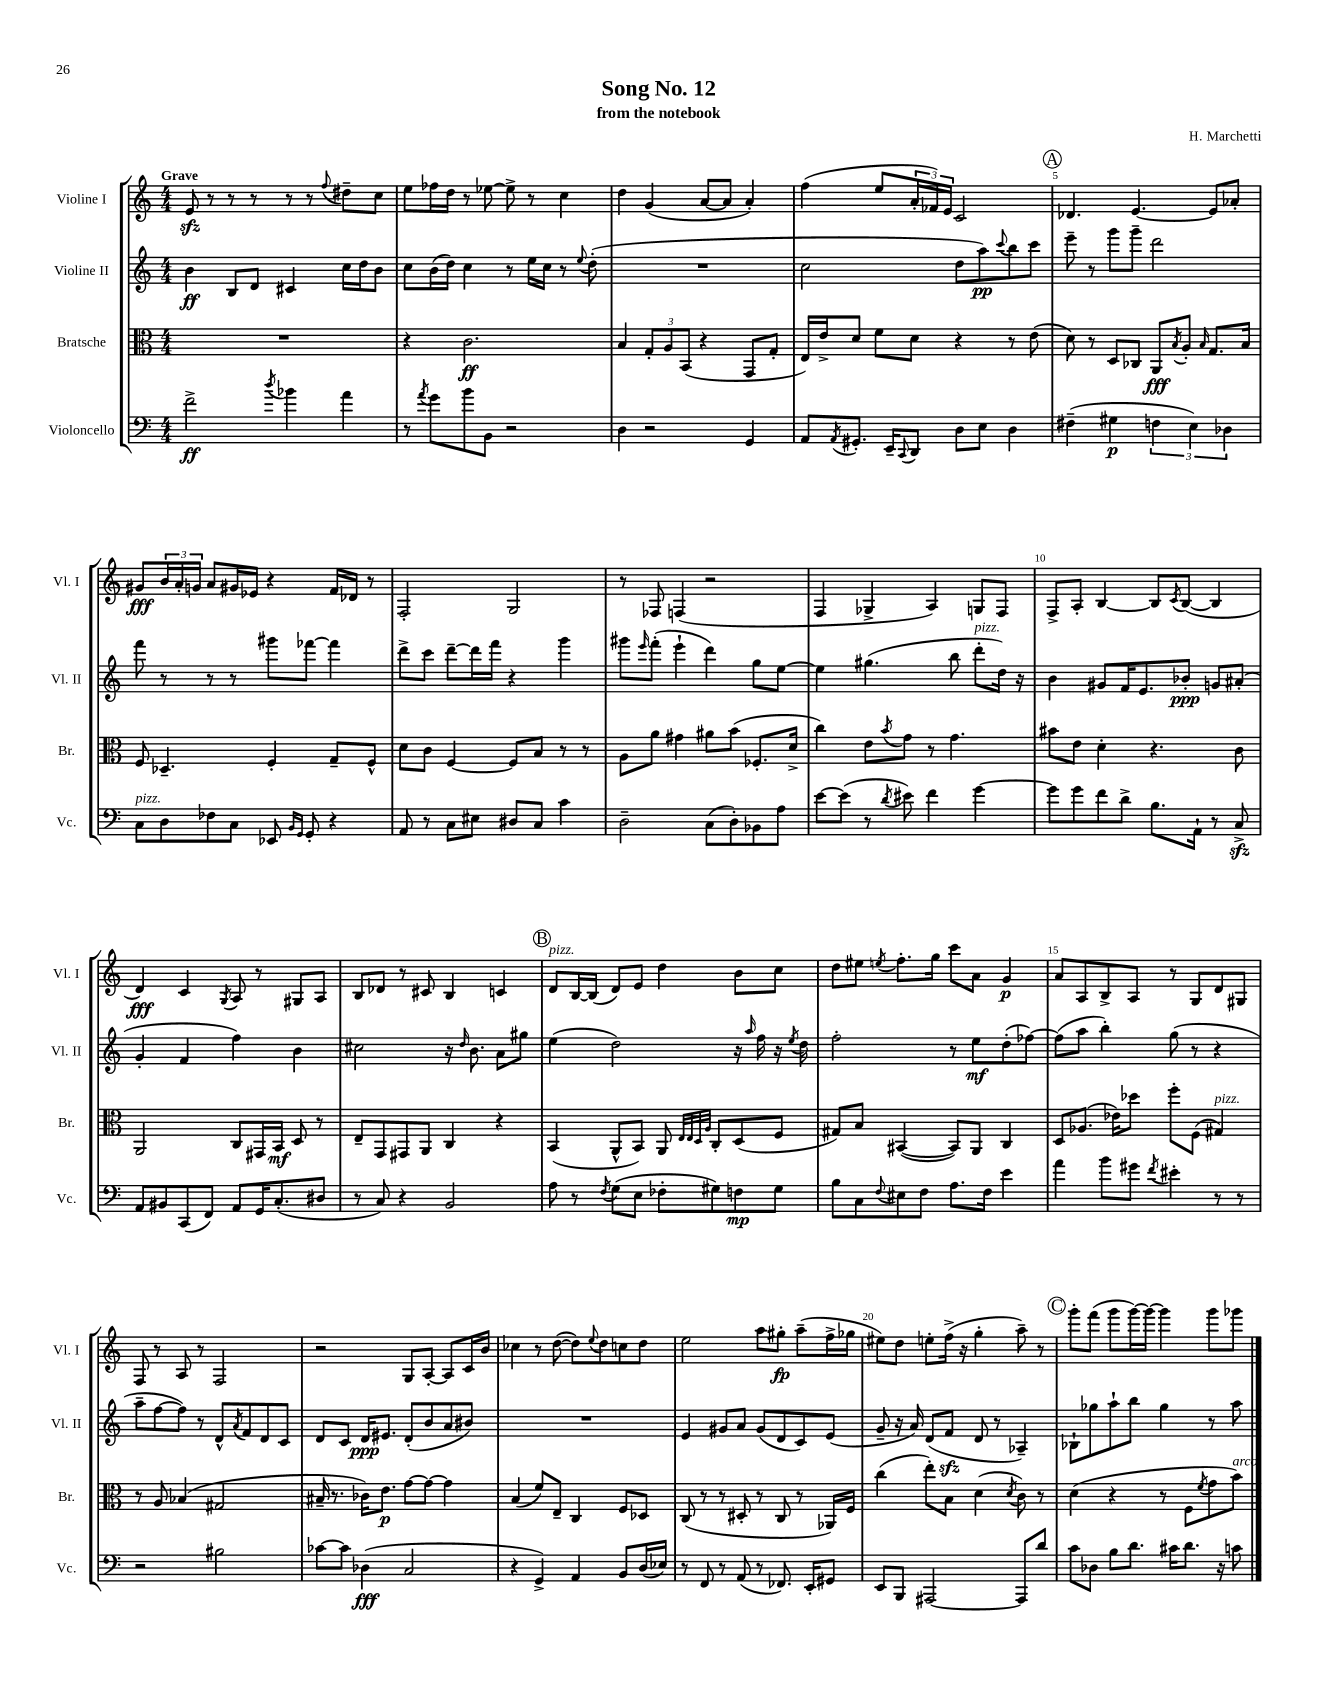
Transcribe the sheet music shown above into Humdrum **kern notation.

**kern	**kern	**kern	**kern
*staff4	*staff3	*staff2	*staff1
*clefF4	*clefC3	*clefG2	*clefG2
*k[]	*k[]	*k[]	*k[]
*M4/4	*M4/4	*M4/4	*M4/4
2f^\	1r	4b\	8e/
.	.	.	8r
.	.	8B/L	8r
.	.	8d/J	8r
8qdd/	.	.	.
4b-\	.	4c#/	8r
.	.	.	8r
.	.	.	8qqff/
4a\	.	16cc\LL	8dd#~\L
.	.	16dd\J	.
.	.	8b\J	8cc\J
=	=	=	=
8r	4r	8cc\L	8ee\L
8qa/	.	.	.
8g\L	.	(16b\L	16ff-\L
.	.	16dd\JJ)	16dd\JJ
8b\	2.c\	4cc\	8r
8BB\J	.	.	[8ee-\
2r	.	8r	8ee-^\]
.	.	16ee\LL	8r
.	.	16cc\JJ	.
.	.	8r	4cc\
.	.	8qqee/	.
.	.	(8dd'\	.
=	=	=	=
4D\	4B/	1r	4dd\
2r	12G'/L	.	(4g/
.	12A/	.	.
.	(12BB/J	.	.
.	4r	.	[8a/L
.	.	.	8a/]J
4GG/	8GG/L	.	4a'/)
.	8G'/J	.	.
=	=	=	=
8AA/L	16E/LL)	2cc\	(4ff\
.	16e^/J	.	.
8qAA/	.	.	.
8.GG#'/J	8d/J	.	.
.	8f\L	.	8ee/L
16EE~/LK	.	.	.
8qqCC/	.	.	.
8DD/J	8d\J	.	24a'/L
.	.	.	24f-/)
.	.	.	24e/JJ
8D\L	4r	8dd\L	2c/
8E\J	.	8aa\)	.
.	.	8qqccc/	.
4D\	8r	8bb\	.
.	(8e\	8ccc\J	.
=	=	=	=
(4F#~\	8d\)	8eee~\	4.d-/
.	8r	8r	.
4G#\	8D/L	8ggg\L	.
.	8C-/J	8ggg~\J	[4.e/
6F\	8AA/L	2ddd\	.
.	8qB/	.	.
.	8A'/J	.	.
6E\)	.	.	.
.	16qqB/	.	.
.	8.G/L	.	8e/]L
6D-\	.	.	.
.	.	.	8a-'/J
.	16B/Jk	.	.
=	=	=	=
8C\L	8F/	8fff\	8g#/L
8D\	4.D-~/	8r	24b/L
.	.	.	24a'/
.	.	.	24g/JJ
8F-\	.	8r	8a/L
8C\J	.	8r	16g#/L
.	.	.	16e-/JJ
8EE-/	4F'/	8ggg#\L	4r
16qqBB/LL	.	.	.
16qqGG/JJ	.	.	.
8GG'/	.	[8fff-\J	.
4r	8G~/L	4fff-\]	16f/LL
.	.	.	16d-/JJ
.	8F^^/J	.	8r
=	=	=	=
8AA/	8d\L	8ddd^\L	2F'/
8r	8c\J	8ccc\J	.
8C\L	[4F/	[8ddd~\L	.
8E#\J	.	16ddd\]L	.
.	.	16fff\JJ	.
8D#/L	8F/]L	4r	2G/
8C/J	8B/J	.	.
4c\	8r	4ggg\	.
.	8r	.	.
=	=	=	=
2D~\	8A\L	8ggg#\L	8r
.	.	16qqeee/	.
.	8a\J	(8fff'\J	8F-/
.	4g#\	4eee`\	(4F/
(8C\L	8a#\L	4ddd\)	2r
8D'\)	(8b\J	.	.
8BB-\	8.F-'/L	8gg\L	.
8A\J	.	[8ee\J	.
.	16d^/Jk	.	.
=	=	=	=
[8e\L	4cc\)	4ee\]	4F/
(8e\]J	.	.	.
8r	8e\L	(4.gg#\	4G-^/
8qd/	8qb/	.	.
8e#\)	8g\J	.	.
4f\	8r	.	4A/)
.	4.g\	8bb\	.
[4g\	.	8ddd'\L	8G/L
.	.	16dd\Jk)	8F/J
.	.	16r	.
=	=	=	=
8g\]L	8b#\L	4b\	8F^/L
8g\	8e\J	.	8A'/J
8f\	4d'\	8g#/L	[4B/
8d^\J	.	16f/K	.
.	.	8.e/	.
8.B\L	4.r	.	8B/]L
.	.	.	8qc/
.	.	8b-'/J	([8B/J
16AA`\Jk	.	.	.
8r	.	8g/L	4B/]
8C^/	8c\	(8a#'/J	.
=	=	=	=
8AA/L	2AA/	4g'/	4d/)
8BB#/	.	.	.
(8CC/	.	4f/	4c/
8FF/J)	.	.	.
.	.	.	8qG/
8AA/L	8C/L	4ff\)	8A/
16GG/K	16GG#/L	.	8r
(8.C'/	16BB/JJ	.	.
.	8D/	4b\	8G#/L
8D#/J	8r	.	8A/J
=	=	=	=
8r	8E~/L	2cc#\	8B/L
8C/)	8GG/	.	8d-/J
4r	8GG#/	.	8r
.	8AA/J	.	8c#/
2BB/	4C/	16r	4B/
.	.	16qqdd/	.
.	.	8.b\	.
.	4r	8a\L	4c/
.	.	8gg#\J	.
=	=	=	=
8A\	(4BB/	(4ee\	8d/L
8r	.	.	[16B/L
.	.	.	(16B/]JJ
8qF/	.	.	.
(8G\L	8AA^^/L	2dd\)	8d/L)
8E\J	8BB/J)	.	8e/J
8F-'\L	8AA/	.	4dd\
.	32qqE/LLL	.	.
.	32qqE/	.	.
.	32qqD/	.	.
.	32qqA/JJJ	.	.
8G#\)	8C'/L	.	.
8F\	(8D/	16r	8b\L
.	.	16qqaa/	.
.	.	16ff\	.
8G#\J	8F/J	16r	8cc\J
.	.	8qee/	.
.	.	16dd\	.
=	=	=	=
8B\L	8G#/L)	2ff'\	8dd\L
8C\	8B/J	.	8ee#\J
8qqF/	.	.	8qee/
8E#\	([4BB#/	.	8.ff'\L
8F\J	.	.	.
.	.	.	16gg\Jk
8.A\L	8BB#/]L)	8r	8ccc\L
.	8AA/J	8ee\L	8a\J
16F\Jk	.	.	.
4e\	4C/	(8dd'\	4g/
.	.	[8ff-\J)	.
=	=	=	=
4a\	8D/L	(8ff-\]L	8a/L
.	(8.A-/J	8aa\J	8A/
8b\L	.	4bb'\)	8B^/
.	16e-\LK)	.	.
8g#\J	8dd-\J	.	8A/J
8qf/	.	.	.
4e#'\	8ff'\L	(8gg\	8r
.	(8F\J	8r	8G/L
8r	4G#/)	4r	8d/
8r	.	.	8G#/J
=	=	=	=
2r	8r	8aa~\L	8F/
.	8A/	[8ff\	8r
.	(4B-/	8ff\]J)	8A/
.	.	8r	8r
2B#\	2G#/	8d^^/L	2F/
.	.	8qa/	.
.	.	8f/	.
.	.	8d/	.
.	.	8c/J	.
=	=	=	=
[8c-\L	16B#~/	8d/L	2r
.	8.r	.	.
8c-\]J	.	8c/J	.
(4D-\	16c-\LK)	16d/LK	.
.	8.e\J	8.e#/J	.
2C/	[8g\L	(8d'/L	8G/L
.	8g\_J	8b/	[8A'/J
.	4g\]	8a/	8A/]L
.	.	8b#/J)	16c/L
.	.	.	16b/JJ
=	=	=	=
4r	(4B/	1r	4cc-\
4GG^/)	8f/L)	.	8r
.	8E~/J	.	([8dd\
4AA/	4C/	.	8dd\]L)
.	.	.	8qqee/
.	.	.	8dd\
8BB/L	8F/L	.	8cc\
(16D/L	8D-/J	.	8dd\J
16E-/JJ)	.	.	.
=	=	=	=
8r	(8C/	4e/	2ee\
8FF/	8r	.	.
8r	8r	8g#/L	.
(8AA/	8D#'/	8a/J	.
8r	8r	(8g#/L	8aa\L
8.FF-/)	8C/	8d/	8gg#'\J
.	8r	8c/)	(8aa~\L
16EE'/LK	.	.	.
8GG#/J	16AA-/LL)	(8e/J	16ff^\L
.	16F/JJ	.	16gg-\JJ
=	=	=	=
8EE/L	(4cc\	8g~/	8ee#\L)
8BBB/J	.	16r	8dd\J
.	.	16a/)	.
[2AAA#/	8ee'\L)	(8d/L	8ee'\L
.	8B\J	8f/J	(16ff^\Jk
.	.	.	16r
.	(4d\	8d/	4gg'\
.	.	8r	.
.	8qd/	.	.
8AAA#/]L	8c\)	4A-~/)	8aa~\)
8d/J	8r	.	8r
=	=	=	=
8c\L	(4d\	8B-`\L	8ggg'\L
8D-\J	.	8gg-\	(8fff\J
8B\L	4r	8aa`\	8ggg\L
8.d\J	.	8bb\J	[16ggg\L)
.	.	.	16ggg\_JJ
.	8r	4gg-\	4ggg\]
16c#\LK	.	.	.
8.d\J	8F\L	.	.
.	8qf/	.	.
.	8g\	8r	8ggg\L
16r	.	.	.
8c\	8b\J)	8aa\	8ggg-\J
==	==	==	==
*-	*-	*-	*-
